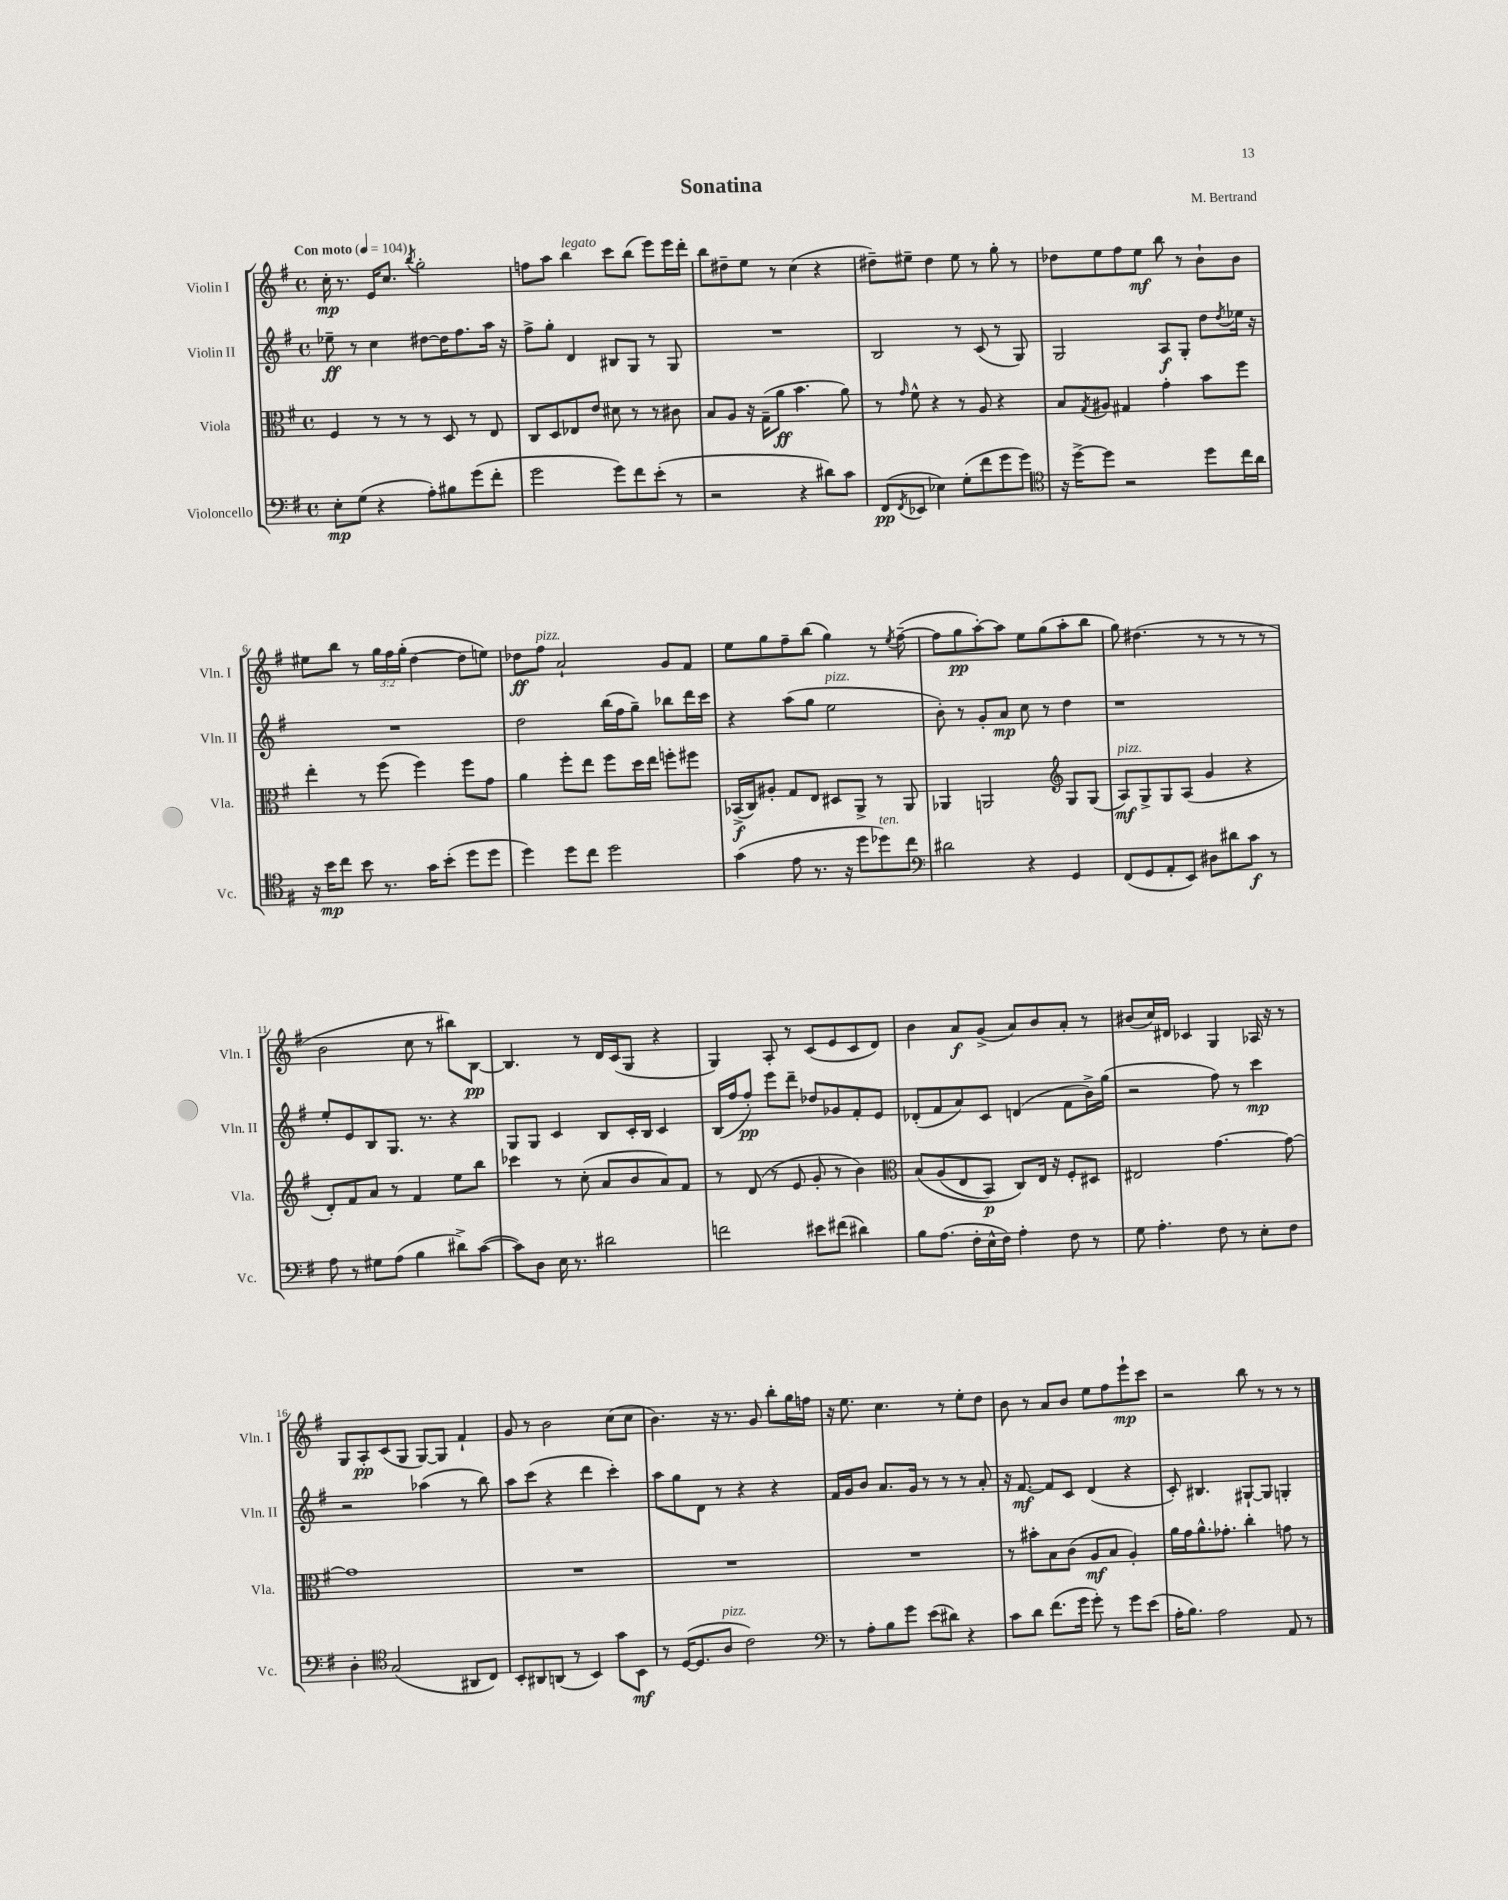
\header { title = "Sonatina" composer = "M. Bertrand" }
<<
\new StaffGroup <<
\new Staff = "s0" \with { instrumentName = "Violin I" shortInstrumentName = "Vln. I" } {
    \clef treble \key g \major \defaultTimeSignature \time 4/4 \override Staff.TupletNumber.text = #tuplet-number::calc-fraction-text \tempo "Con moto" 4 = 104
    c''16-.\mp r8. e'16 c''8. \acciaccatura { b''8 } g''2-. |
    f''8 a''8 b''4^\markup { \italic "legato" } c'''8 b''8( e'''8) e'''16 d'''16-. |
    b''8 dis''8-- e''8 r8 c''4( r4 |
    dis''8--) eis''8-- dis''4 eis''8 r8 g''8-. r8 |
    des''8 e''8 fis''8 e''8\mf b''8 r8 b'8-! b'8 |
    eis''8 b''8 r8 \tuplet 3/2 { g''16 fis''16 g''16-.( } d''4~ d''8 e''8) |
    des''8\ff fis''8^\markup { \italic "pizz." } a'2-! g'8 fis'8 |
    e''8 g''8 fis''8-- b''8( g''4) r8 \acciaccatura { e''8 } fis''8~--( |
    fis''8 g''8\pp a''8~-.) a''8 e''8 g''8( a''8-. b''8 |
    g''8) dis''4.( r8 r8 r8 r8 |
    b'2 c''8 r8 bis''8) b8~\pp |
    b4. r8 d'16 c'16( g8 r4 |
    g4) a8-. r8 c'8( e'8 c'8 d'8) |
    b'4 a'8\f g'8->( a'8) b'8 a'8-. r8 |
    bis'8( c''16) dis'16 ces'4 g4 aes16 r16 r8 |
    g8 a8-.\pp c'8( g8 g8~) g8 fis'4-! |
    g'8 r8 b'2 c''8( c''8 |
    b'4.) r16 r8. g'8 b''8-. g''16 f''16 |
    r16 e''8. c''4. r8 e''8-. d''8 |
    b'8 r8 a'8 b'8 e''8 fis''8 e'''8-!\mp c'''8 |
    r2 b''8 r8 r8 r8 \bar "|." |
}
\new Staff = "s1" \with { instrumentName = "Violin II" shortInstrumentName = "Vln. II" } {
    \clef treble \key g \major \defaultTimeSignature \time 4/4
    ees''8--\ff r8 c''4 dis''8~ dis''16 fis''8. a''16 r16 |
    fis''8-> g''8-. d'4 bis8 g8 r8 g8 |
    R1 |
    b2 r8 c'8( r8 g8) |
    g2 a8\f g8-. d''8 \acciaccatura { d''8 } ees''16 r16 |
    R1 |
    d''2 b''16( fis''16 g''8--) bes''8 d'''16 c'''16 |
    r4 a''8( g''8 e''2^\markup { \italic "pizz." } |
    b'8-.) r8 g'8-. a'8\mp c''8 r8 d''4 |
    r1 |
    e''8-. e'8 b8 g8. r8. r4 |
    g8 g8 c'4 b8 c'16-. b16 c'4 |
    b16( fis''16 fis''8-.\pp) e'''8 d'''8-- des''8 ges'8 fis'8-. e'8 |
    des'8-.( fis'8 a'8) c'8 d'4( fis'8 b'16->) g''16( |
    r2 fis''8) r8 c'''4\mp |
    r2 aes''4( r8 b''8) |
    a''8 c'''8( r4 d'''4 c'''4-.) |
    a''8 g''8 d'8 r8 r4 r4 |
    fis'16 g'16 b'8 a'8. g'16 r8 r8 r8 a'8-. |
    r16 fis'8.~\mf fis'8 c'8 d'4( r4 |
    c'8-.) bis4. gis8~-! gis8 g4-. \bar "|." |
}
\new Staff = "s2" \with { instrumentName = "Viola" shortInstrumentName = "Vla." } {
    \clef alto \key g \major \defaultTimeSignature \time 4/4
    fis4 r8 r8 r8 d8 r8 e8 |
    c8 d8 ees8 e'8 dis'8 r8 r8 cis'8 |
    b8 a8 r16 g16--( a'8\ff b'4. a'8) |
    r8 \grace { g'16 } fis'8-^ r4 r8 a8 r4 |
    b8 \acciaccatura { g8 } ais8 gis4 g'4-. b'8 fis''8 |
    e''4-. r8 fis''8( fis''4) fis''8 g'8 |
    a'4 fis''8-. e''8 fis''8 d''16 e''16 f''8-. fis''8 |
    bes,16->\f( c16) ais8-. g8 e8 dis8 a,8-> r8 a,8 |
    aes,4 a,2 \clef treble g8 g8( |
    a8\mf^\markup { \italic "pizz." }) g8-> g8 a8( g'4 r4 |
    d'8-.) fis'8 a'8 r8 fis'4 e''8 b''8 |
    ces'''4 r8 c''8-.( a'8 b'8 a'8) fis'8 |
    r8 d'8( r8 e'8 g'8-. r8 b'4) |
    \clef alto b8\( a8( e8 b,8\p) c8\) e16 r16 fis8-. dis8 |
    eis2 g'4.~ g'8~ |
    g'1 |
    R1 |
    R1 |
    R1 |
    r8 bis'8-. b8 c'8( a8\mf b8 a4-.) |
    a'16 g'16 a'8.-^ ges'8.-. c''4-. g'8 r8 \bar "|." |
}
\new Staff = "s3" \with { instrumentName = "Violoncello" shortInstrumentName = "Vc." } {
    \clef bass \key g \major \defaultTimeSignature \time 4/4
    e8-.\mp g8( r4 a8-.) bis8 g'8( fis'8-. |
    g'2 g'8) fis'8 e'8-.( r8 |
    r2 r4 dis'8) c'8 |
    fis,8\pp( \acciaccatura { fis,8 } ees,8 ees4) g8-.( fis'8 g'8 g'8) |
    \clef tenor r16 d''16~-> d''8 r2 d''8 c''16 a'16 |
    r16 b'16\mp c''8 b'8 r8. g'16 b'8-.( d''8 d''8 |
    d''4) d''8 c''8 d''2 |
    g'4( e'8 r8. r16 d''8 des''8^\markup { \italic "ten." }) c''8 |
    \clef bass dis'2 r4 g,4 |
    fis,8( g,8 a,8-. e,8) dis8 dis'8 c'8\f r8 |
    a8 r8 gis8 a8( b4 dis'8->) c'8~( |
    c'8) d8 e16 r8. dis'2 |
    f'2 eis'8 fis'8( dis'4) |
    b8 a8.( fis16-. e16-^ fis16) a4-. fis8 r8 |
    g8 a4.-. fis8 r8 e8-. fis8 |
    d4-. \clef tenor g2( ais,8 c8) |
    b,8-. ais,8 a,8( r8 b,4) g'8 b,8\mf |
    r8 d16~( d8. a8^\markup { \italic "pizz." } c'2) |
    \clef bass r8 a8-. b8 g'8 e'8( dis'8) r4 |
    c'8 d'8 fis'8.( g'16 g'8-.) r8 g'8 e'8( |
    a16-. b8.) a2 a,8 r8 \bar "|." |
}
>>
>>
